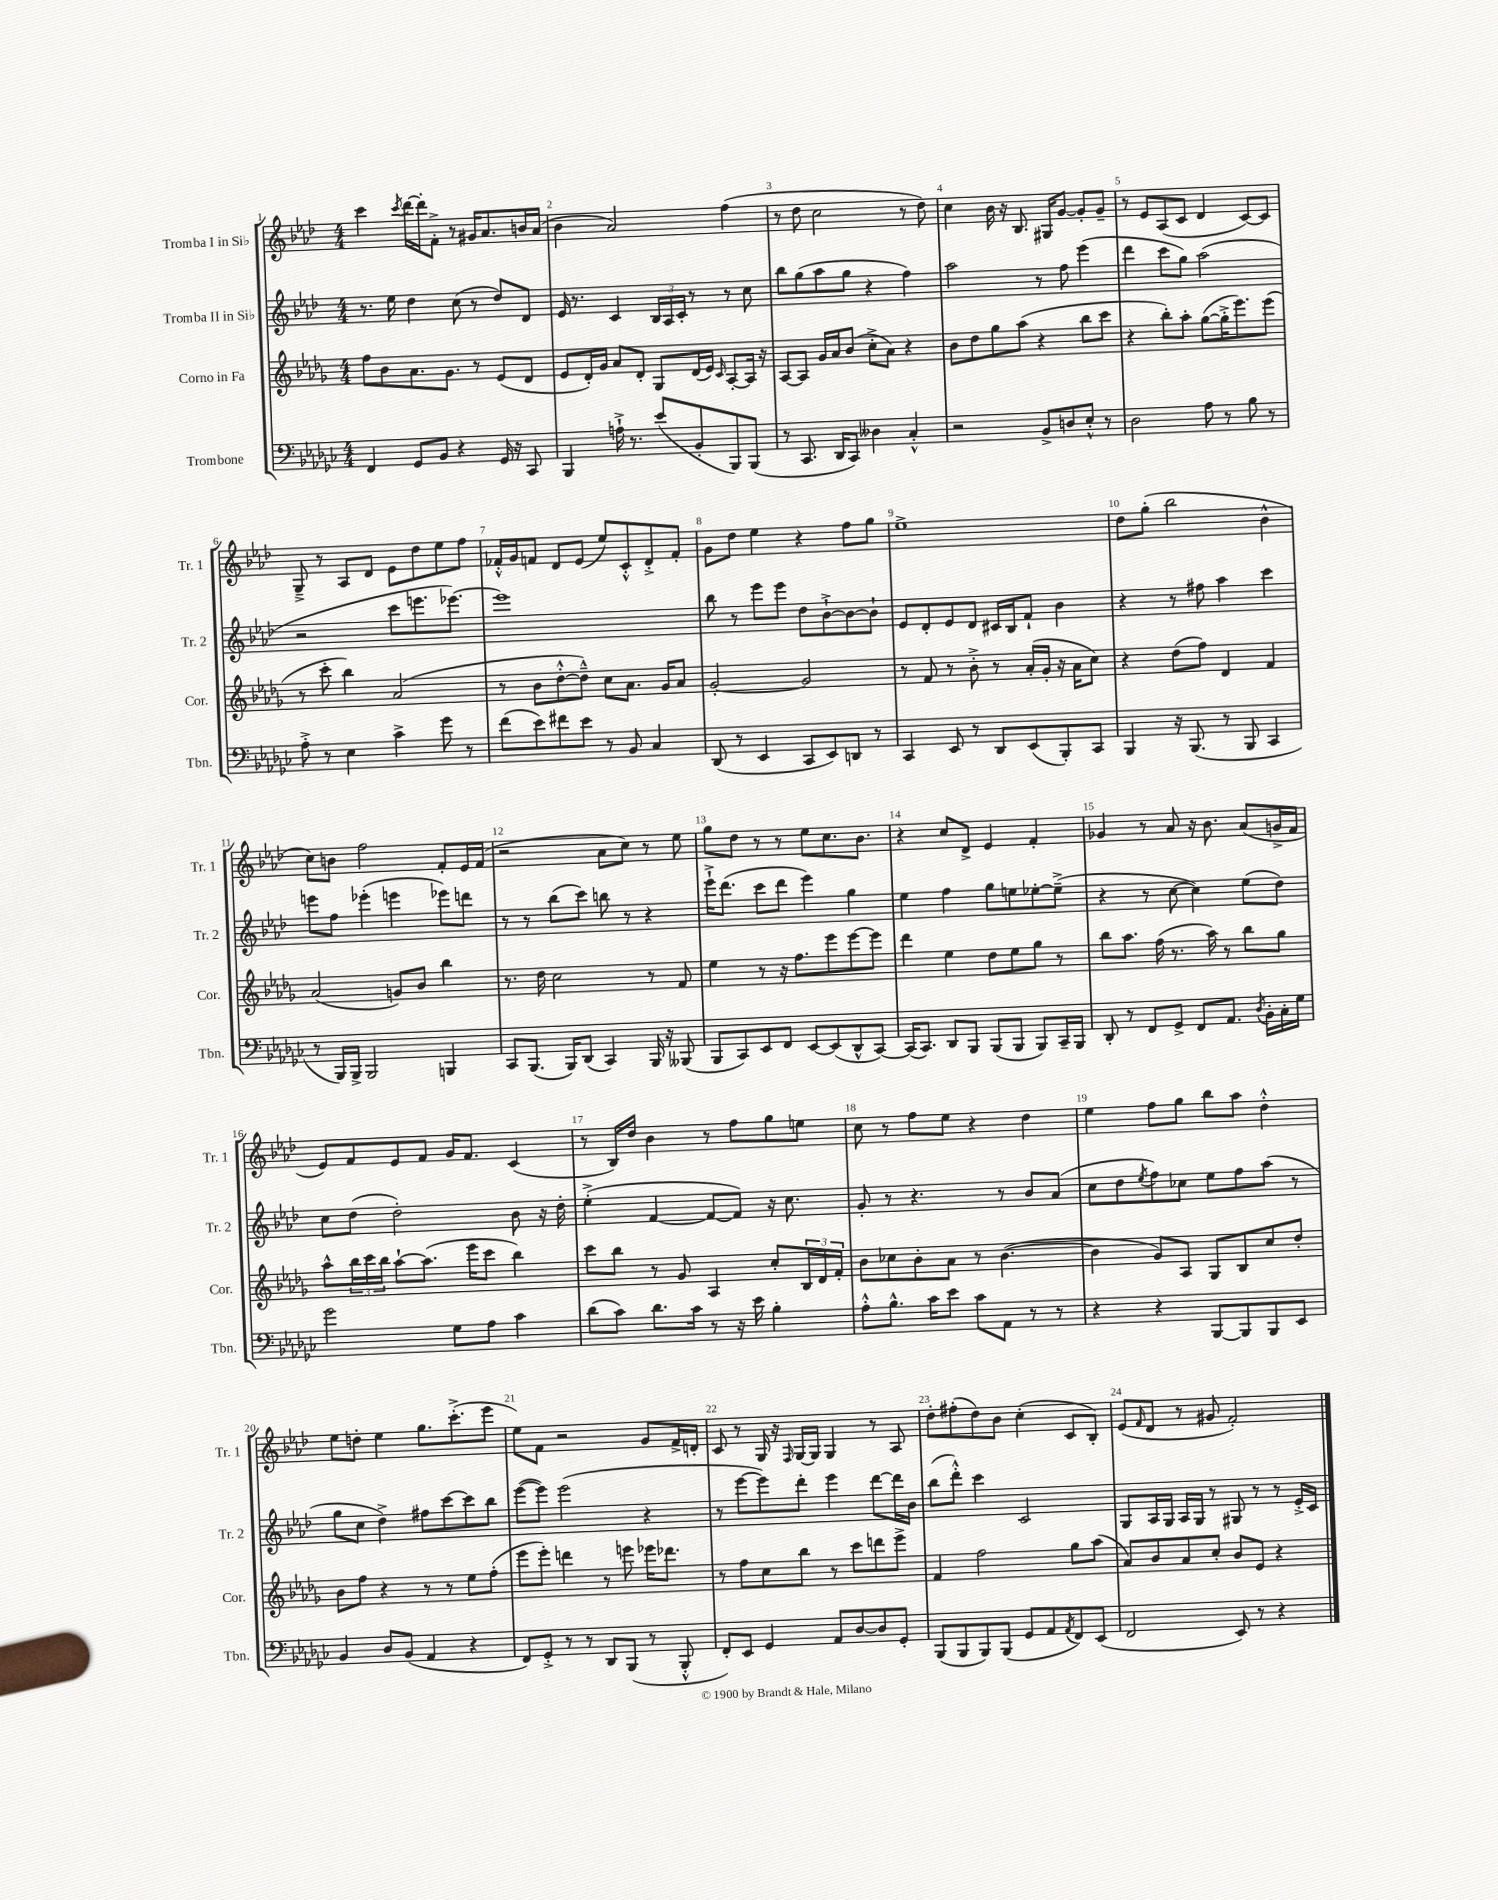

**kern	**kern	**kern	**kern
*part4	*part3	*part2	*part1
*staff4	*staff3	*staff2	*staff1
*I"Trombone	*I"Corno in Fa	*I"Tromba II in Si♭	*I"Tromba I in Si♭
*I'Tbn.	*I'Cor.	*I'Tr. 2	*I'Tr. 1
*clefF4	*clefG2	*clefG2	*clefG2
*k[b-e-a-d-g-c-]	*k[b-e-a-d-g-]	*k[b-e-a-d-]	*k[b-e-a-d-]
*M4/4	*M4/4	*M4/4	*M4/4
=1	=1	=1	=1
4FF/	8ff\L	8.r	4ccc\
.	8b-\	.	.
.	.	16ee-\	.
.	.	.	8qccc/
8GG-/L	8.a-\	4dd-\	[16ddd-\LL
.	.	.	16ddd-'\J]
8BB-/J	.	.	8f'^\J
.	8.g-\J	.	.
4r	.	(8cc\	8r
.	8r	8r	16g#X/KL
.	.	.	8.a-/
16GG-/	(8e-/L	8dd-/L)	.
16r	.	.	.
8CC-/	8d-/J	8d-/J	16bn/L
.	.	.	(16a-/JJ
=2	=2	=2	=2
4BBB-/	8e-/L	16e-/	4b-\
.	.	8.r	.
.	16d-'/L)	.	.
.	16g-/JJ	.	.
16An`^\	8a-/L	4c/	2a-/)
8.r	.	.	.
.	8d-'/J	.	.
(8e-/L	8G-/L	24B-/LL	.
.	.	24A-/	.
.	.	24c'/JJ	.
8BB-'/	(16d-/L	8r	.
.	16e-/JJ)	.	.
.	16qqc/	.	.
8BBB-/)	[8A-'/L	8r	(4ff\
(8BBB-/J	16A-/Jk]	8cc\	.
.	16r	.	.
=3	=3	=3	=3
8r	[8A-/L	8bb-\L	8r
8.CC-/	8A-/J]	(8gg\	8dd-\
.	16g-/LL	8aa-\	2cc\
16DD-/KL	16a-/J	.	.
8CC-/J)	(8b-/J	8gg\J	.
4D--X\	8cc'^\L	4r	.
.	8a-\J)	.	.
4C-'^^/	4r	4ff\)	8r
.	.	.	8dd-\)
=4	=4	=4	=4
2r	8b-\L	2aa-\	4cc\
.	8dd-\	.	.
.	8gg-\	.	16b-\
.	.	.	16r
.	(8aa-\J	.	8.B-/
8BB-^/L	4r	8r	.
.	.	.	16G#X/KL
8Dn/	.	8ff\	[8g/J
8E-'^^/J	8bb-\L	(4eee-\	8g'/L]
8r	8ccc\J	.	8g~/J
=5	=5	=5	=5
2D-\	4r	4ddd-\	8r
.	.	.	8e-/L
.	8bb-'\L)	8ccc\L	(8A-/
.	8aa-'\J	8gg\J)	8c/J
8A-\	([8gg-\L	(2aa-\	4d-/
8r	16gg-'^\K]	.	.
.	8.eee-\)	.	.
8B-\	.	.	[8c/L)
8r	(8eee-\J	.	8c/J]
!!LO:LB:g=z
=6	=6	=6	=6
8A-'^\	8r	2r	8G~^/
8r	8ccc'\	.	8r
4E-\	4bb-\)	.	8A-/L
.	.	.	8d-/J
4c-^\	(2a-/	8ccc\L	8e-\L
.	.	8.eeen\	8dd-\
8g-\	.	.	8ee-\
.	.	[8.eee-X\J)	.
8r	.	.	8ff\J
=7	=7	=7	=7
(8f\L	8r	1eee-]	16f-X'^^/LL
.	.	.	16g/J
8e-\)	8b-\L	.	8fn/J
8f#X\	[8dd-'^^\	.	8d-/L
8e-\J	8dd-~^^\J])	.	(8e-/J
8r	8cc\L	.	8ee-/L)
8BB-/	8.a-\J	.	8c'^^/
4C-/	.	.	8d-'^/
.	16g-/KL	.	.
.	8a-/J	.	8f'/J
=8	=8	=8	=8
(8DD-/	[2g-'/	8bb-\	8g\L
8r	.	8r	8dd-\J
4EE-/	.	8eee-\L	4ee-\
.	.	8eee-\J	.
8CC-/L	2g-/]	8dd-\L	4r
8EE-/)	.	[8b-`^\	.
8DDn/J	.	8b-\_	8ff\L
8r	.	8b-`\J]	8gg\J
=9	=9	=9	=9
4CC-/	8r	8e-/L	1ee-^
.	8f/	8d-'/	.
8EE-/	8r	8e-/	.
8r	8b-'^\	8d-/J	.
8DD-/L	8r	16c#X/LL	.
.	.	16B-/J	.
(8EE-/	(16a-'/LL	8f`/J	.
.	16g-'/JJ	.	.
8BBB-'/)	16r	4b-\	.
.	16a-\KL	.	.
8CC-/J	8cc\J)	.	.
=10	=10	=10	=10
4BBB-/	4r	4r	8dd-\L
.	.	.	(8gg'\J
16r	(8dd-\L	8r	2bb-\
(8.BBB-/	.	.	.
.	8ff\J)	8ff#X\	.
8r	4d-/	4aa-\	.
8BBB-/	.	.	.
4CC-/	4f/	4ccc\	4b-^^\
!!LO:LB:g=z
=11	=11	=11	=11
8r	(2a-/	8eeen\L	8cc\L)
16BBB-/LL)	.	8ff\J	8bn\J
16BBB-^/JJ	.	.	.
2BBB-/	.	(4eee-X'\	2ff\
.	8gn/L)	4eeen\	.
.	8b-/J	.	.
4BBBn/	4bb-\	8eee-X\L)	8f'/L
.	.	8dddn\J	16e-/L
.	.	.	(16f/JJ
=12	=12	=12	=12
8CC-/L	8.r	8r	2r
(8.BBB-/J	.	8r	.
.	16dd-\	.	.
.	2cc\	(8bb-\L	.
16BBB-/KL)	.	.	.
(8DD-/J	.	8ccc\J)	.
4CC-/)	.	8bbn\	8a-\L
.	.	8r	8cc\J)
16BBB-/	8r	4r	8r
16r	.	.	.
(8BBB--X/	8f/	.	8ee-\
=13	=13	=13	=13
8BBB-/L	4ee-\	16eee-`^\KL	8gg\L
.	.	(8.ddd-\J	.
8CC-/)	.	.	8dd-\J
8EE-/	8r	8ccc\L	8r
8FF/J	16r	8ddd-\J	8r
.	8.ff\L	.	.
[8EE-/L	.	4eee-\)	8ee-\L
(8EE-/]	8eee-\	.	8.cc\
8DD-^^/	[8eee-\	4gg\	.
.	.	.	8.b-\J
[8CC-/J)	8eee-\J]	.	.
=14	=14	=14	=14
(16CC-/KL]	4ddd-\	4ee-\	4r
8.CC-/J)	.	.	.
8DD-/L	4ee-\	4ff\	8cc/L
8BBB-/J	.	.	8d-^/J
(8BBB-/L	8dd-\L	8gg\L	4e-/
8BBB-/J	8ee-\	8een\	.
8BBB-/L)	8gg-\J	[8ee-X'\	4f'/
16CC-~/L	8r	(8ee-~^\J]	.
16BBB-/JJ	.	.	.
=15	=15	=15	=15
8DD-'/	8bb-\L	4r	4g-X/
8r	8.aa-\J	.	.
8FF/L	.	8r	8r
.	(16ff\	.	.
8GG-^/J	8.r	[8cc\	8a-/
8FF/L	.	4cc\])	16r
.	16aa-\)	.	8.b-\
8.AA-/J	8r	.	.
.	8bb-\L	(8ee-\L	(8a-/L
8qD-/	.	.	.
16BB-'\LL	.	.	.
16C-'\	8gg-\J	8dd-\J)	16gn^/L
16G-\JJ	.	.	16f/JJ
!!LO:LB:g=z
=16	=16	=16	=16
2g-\	8aa-^^\L	8cc\L	8e-/L)
.	24bb-\L	(8dd-\J	8f/
.	24ccc\	.	.
.	24bb-\JJ	.	.
.	[8aa-`\L	2dd-'\)	8e-/
.	(8.aa-\J]	.	8f/J
8G-\L	.	.	16g/KL
.	16eee-\KL	.	8.f/J
8A-\J	8ccc\J	.	.
4c-\	4bb-\)	8b-\	(4c/
.	.	16r	.
.	.	16dd-'\	.
=17	=17	=17	=17
(8d-\L	8ccc\L	(4ee-'^\	8r
8c-\J)	8bb-\J	.	16B-/LL)
.	.	.	16dd-/JJ
8.d-\L	8r	[4f/	4b-\
.	8g-/	.	.
16c-\Jk	.	.	.
8r	4A-/	8f/L_	8r
16r	.	8f/J])	8ff\L
16e-\	.	.	.
4B-'\	8cc'/L	16r	8gg\
.	.	8.cc\	.
.	24B-/L	.	8een\J
.	24d-/	.	.
.	24f'/JJ	.	.
=18	=18	=18	=18
8A-'^^\L	8b-\L	8g'/	8cc\
8.B-^^\J	8cc-X\	8r	8r
.	8b-'\	4.r	8ff\L
16c-\KL	.	.	.
8e-\J	8a-\J	.	8ee-\J
8c-\L	8r	.	4r
8AA-\J	([4.b-\	8r	.
8r	.	8b-/L	4dd-\
8r	.	(8a-/J	.
=19	=19	=19	=19
4r	4b-\]	8cc\L	4ee-\
.	.	8dd-\	.
.	.	8qee-/	.
4r	8g-/L)	8ff\)	8ff\L
.	8A-/J	8cc-X\J	8gg\J
[8BBB-/L	8G-/L	8ee-\L	8bb-\L
8BBB-/]	8B-/	8ff\	8aa-\J
8BBB-/	8cc/	(8aa-\J	4dd-'^^\
8EE-/J	8dd-'/J	8r	.
!!LO:LB:g=z
=20	=20	=20	=20
4BB-/	8b-\L	8gg\L	8ee-\L
.	8ff\J	8cc\J	8ddn'\J
8D-/L	4r	4dd-^\)	4ee-\
(8BB-/J	.	.	.
4AA-/	8r	8ff#X\L	8.gg\L
.	8r	[8ccc\	.
.	.	.	(8.ccc'^\
4r	8ee-\L	8ccc\]	.
.	(8ff'\J	8bb-\J	8eee-\J
=21	=21	=21	=21
8FF/L)	8eee-\L	([8eee-\L	8ee-\L)
8GG-'^/J	8eee-'\J)	8eee-\J])	8f\J
8r	4dddn\	(2eee-\	2r
8r	.	.	.
8DD-/L	8r	.	.
(8BBB-/J	8eeen\	.	.
8r	16eee-X\KL	4r	8g/L
.	8.ddd-X\J	.	.
8BBB-'^^/	.	.	16f^/L
.	.	.	16dn'/JJ
=22	=22	=22	=22
8FF'/L)	8r	8r	8c/
8EE-/J	8ff\L	[8eee-\L	8r
4GG-/	8cc\	8eee-\])	16G/
.	.	.	16r
.	.	.	16qqF/
.	8bb-\J	8ddd-'\J	[16G/LL
.	.	.	16G/JJ]
8AA-/L	8r	4eee-\	4G/
[8D-/	8ccc\L	.	.
8D-/]	8dddn\	[8ddd-\L	8r
8GG-'/J	8eee-^\J	16ddd-\L]	8A-/
.	.	16b-\JJ	.
=23	=23	=23	=23
(8BBB-/L	4f/	(8bb-\L	8dd-'\L
8BBB-/	.	8ddd-'^^\J)	(8ff#X'\
8BBB-/)	2ff\	4ccc\	8dd-\)
(8BBB-/J	.	.	8b-\J
8GG-/L	.	2c/	(4cc'\
8AA-/	.	.	.
8qAA-/	.	.	.
8FF/)	8gg-\L	.	8c/L
(8EE-/J	(8aa-\J	.	8B-'/J)
=24	=24	=24	=24
2FF/	8a-/L)	8G/L	(8e-/L
.	.	.	16qqf/
.	8b-/	16A-/L	8d-/J
.	.	16G/JJ	.
.	8a-/	16A-/LL	8r
.	.	16G/JJ	.
.	8cc'/J	8r	8g#X/
8EE-/)	8b-/L	8G#X/	2f'/)
8r	8e-/J	8r	.
4r	4r	8r	.
.	.	16e-'^/LL	.
.	.	16c/JJ	.
==	==	==	==
*-	*-	*-	*-
